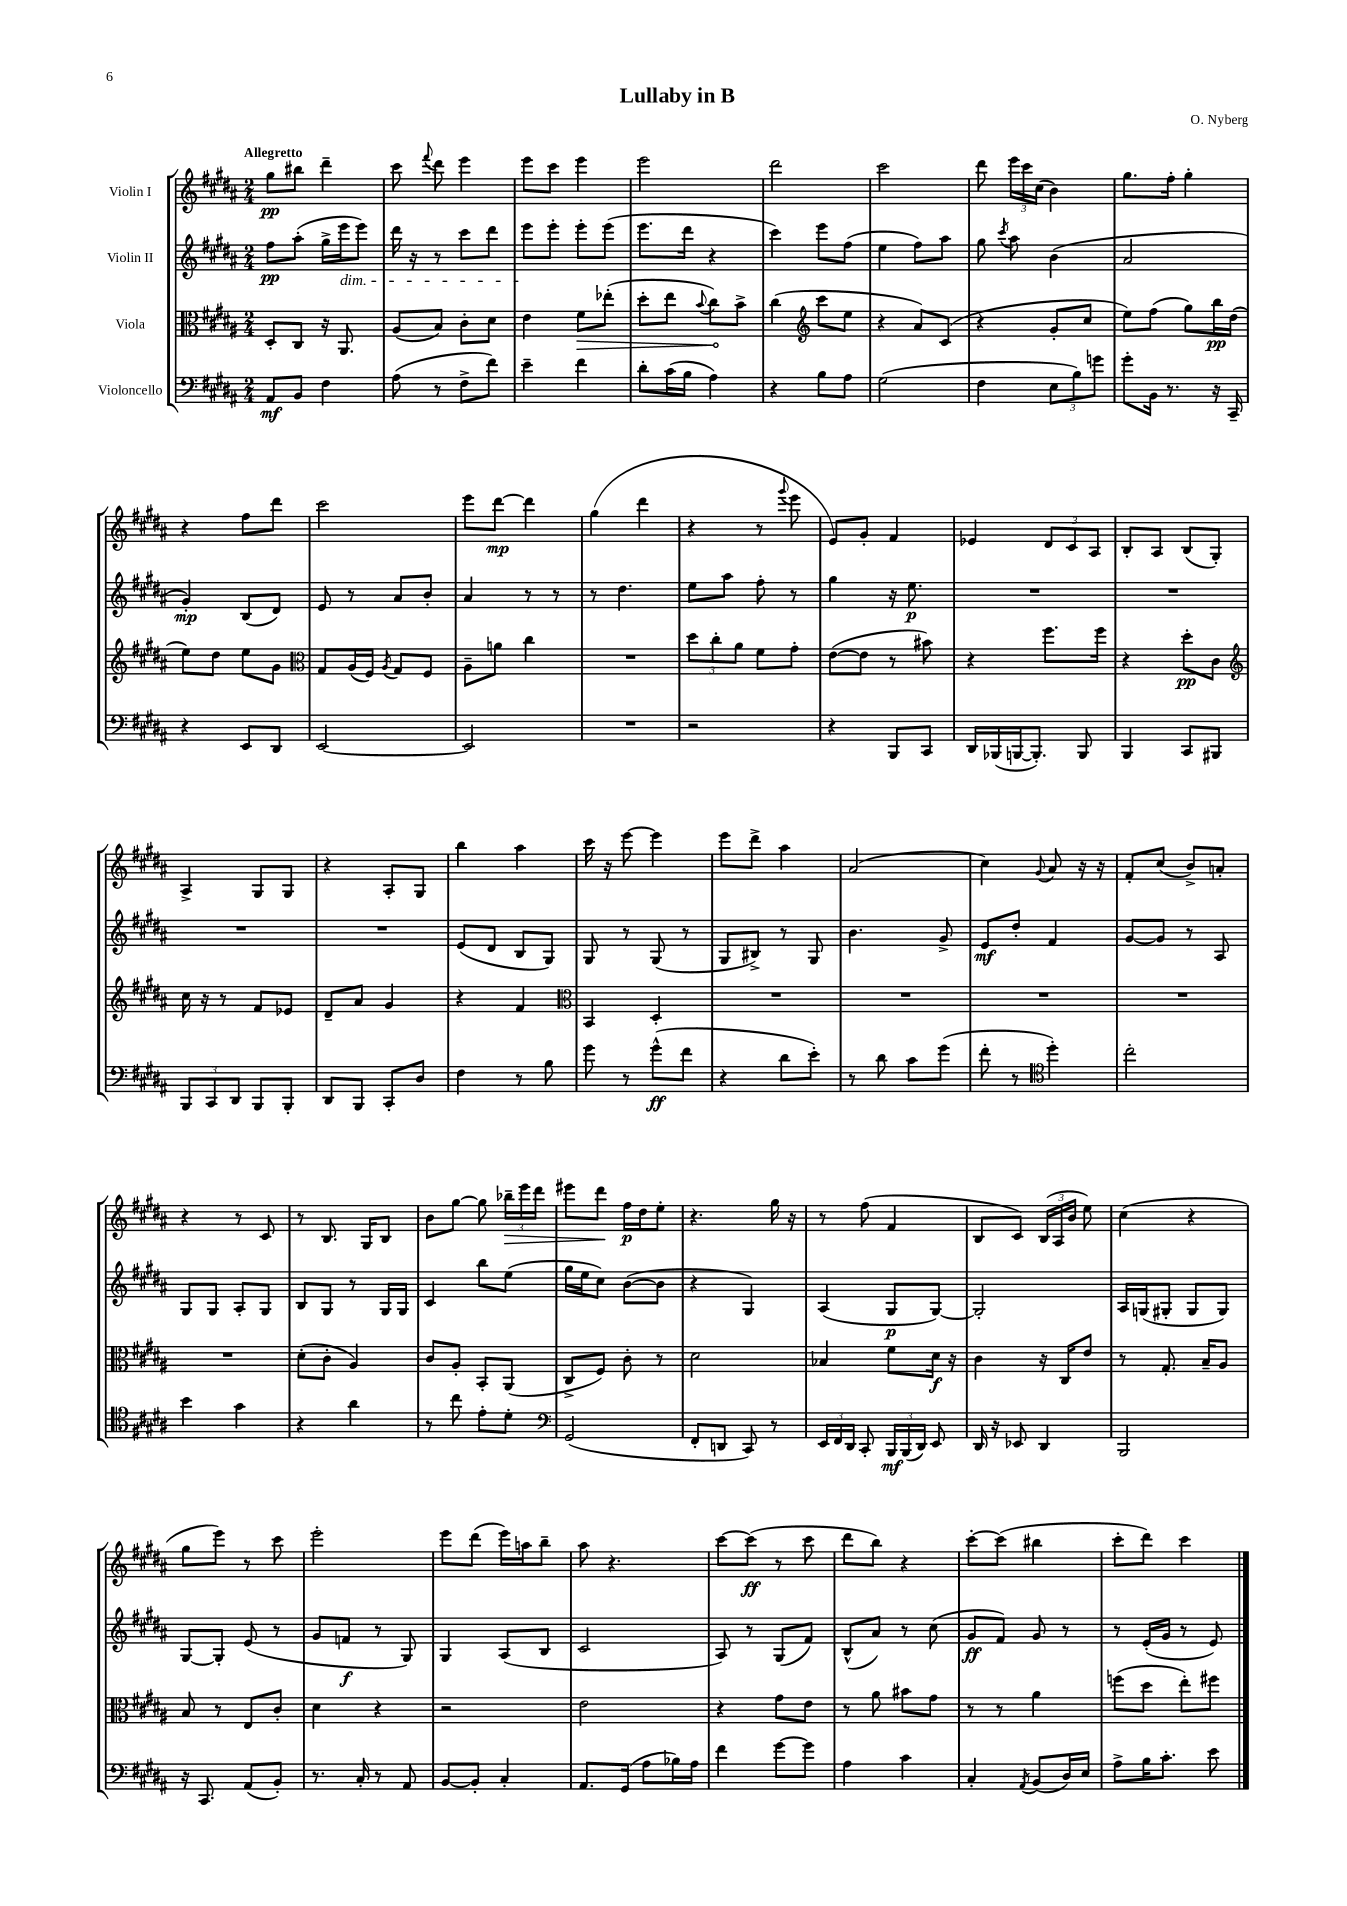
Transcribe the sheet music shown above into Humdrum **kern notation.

**kern	**kern	**kern	**kern
*staff4	*staff3	*staff2	*staff1
*clefF4	*clefC3	*clefG2	*clefG2
*k[f#c#g#d#a#]	*k[f#c#g#d#a#]	*k[f#c#g#d#a#]	*k[f#c#g#d#a#]
*M2/4	*M2/4	*M2/4	*M2/4
8AA#	8D#'	8ff#	8gg#
8BB	8C#	(8aa#'	8bb#
4F#	16r	16gg#^	4ddd#~
.	8.AA#	16eee	.
.	.	8eee)	.
=	=	=	=
(8A#	(8A#	16ddd#	8ccc#
.	.	16r	.
.	.	.	8qqfff#
8r	8B)	8r	8ddd#
8F#^	8c#'	8ccc#	4eee
8f#)	8d#	8ddd#	.
=	=	=	=
4e~	4e	8eee	8eee
.	.	8eee'	8ccc#
4f#	8f#	8eee'	4eee
.	(8ee-'	(8eee	.
=	=	=	=
8d#'	8dd#'	8.eee	2eee
(16c#	8ee	.	.
16B	.	16ddd#	.
.	8qqb	.	.
4A#)	8cc#)	4r	.
.	8b^	.	.
=	=	=	=
4r	(4cc#	4ccc#)	2ddd#
*	*clefG2	*	*
8B	8ccc#	8eee	.
8A#	8ee	(8ff#	.
=	=	=	=
(2G#	4r	4ee	2ccc#
.	8a#)	8ff#)	.
.	(8c#	8aa#	.
=	=	=	=
4F#	4r	8gg#	8ddd#
.	.	8qccc#	.
.	.	8aa#	24eee
.	.	.	24ccc#
.	.	.	(24cc#
12E	8g#'	(4b	4b)
12B)	.	.	.
.	8cc#	.	.
12g	.	.	.
=	=	=	=
8g#'	8ee)	2a#	8.gg#
16BB	(8ff#	.	.
8.r	.	.	16ff#'
.	8gg#)	.	4gg#'
16r	16bb	.	.
16CC#~	(16dd#	.	.
=	=	=	=
4r	8ee)	4g#')	4r
.	8dd#	.	.
8EE	8ee	(8B	8ff#
8DD#	8g#	8d#)	8ddd#
=	=	=	=
*	*clefC3	*	*
[2EE	8G#	8e	2ccc#
.	(16A#	8r	.
.	16F#)	.	.
.	8qA#	.	.
.	8G#	8a#	.
.	8F#	8b'	.
=	=	=	=
2EE]	8A#~	4a#	8eee
.	8a	.	[8ddd#
.	4cc#	8r	4ddd#]
.	.	8r	.
=	=	=	=
2r	2r	8r	(4gg#
.	.	4.dd#	.
.	.	.	4ddd#
=	=	=	=
2r	12dd#	8ee	4r
.	12cc#'	.	.
.	.	8aa#	.
.	12a#	.	.
.	8f#	8ff#'	8r
.	.	.	8qqggg#
.	8g#'	8r	8eee
=	=	=	=
4r	([8e	4gg#	8e)
.	8e]	.	8g#'
8BBB	8r	16r	4f#
.	.	8.ee	.
8CC#	8b#)	.	.
=	=	=	=
16DD#	4r	2r	4e-
(16BBB-	.	.	.
[16BBB	.	.	.
8.BBB'])	.	.	.
.	8.ff#	.	12d#
.	.	.	12c#
8BBB	.	.	.
.	.	.	12A#
.	16ff#	.	.
=	=	=	=
4BBB	4r	2r	8B'
.	.	.	8A#
8CC#	8dd#'	.	(8B
8BBB#	8c#	.	8G#')
=	=	=	=
*	*clefG2	*	*
12BBB	16cc#	2r	4A#^
.	16r	.	.
12CC#	.	.	.
.	8r	.	.
12DD#	.	.	.
8BBB	8f#	.	8G#
8BBB'	8e-	.	8G#
=	=	=	=
8DD#	8d#~	2r	4r
8BBB	8a#	.	.
8CC#'	4g#	.	8A#'
8D#	.	.	8G#
=	=	=	=
4F#	4r	(8e	4bb
.	.	8d#	.
8r	4f#	8B	4aa#
8B	.	8G#)	.
=	=	=	=
*	*clefC3	*	*
8g#	4BB	8G#	16ccc#
.	.	.	16r
8r	.	8r	[8eee
(8g#^^	4D#'	(8G#	4eee]
8f#	.	8r	.
=	=	=	=
4r	2r	8G#	8eee
.	.	8B#^)	8ddd#^
8d#	.	8r	4aa#
8e')	.	8G#	.
=	=	=	=
8r	2r	4.b	(2a#
8d#	.	.	.
8c#	.	.	.
(8g#	.	8g#^	.
=	=	=	=
8f#'	2r	8e	4cc#)
8r	.	8dd#'	.
*clefC4	*	*	*
.	.	.	8qqg#
4dd#')	.	4f#	8a#
.	.	.	16r
.	.	.	16r
=	=	=	=
2cc#'	2r	[8g#	8f#'
.	.	8g#]	(8cc#
.	.	8r	8b^)
.	.	8A#	8a'
=	=	=	=
4b	2r	8G#	4r
.	.	8G#	.
4g#	.	8A#'	8r
.	.	8G#	8c#
=	=	=	=
4r	(8d#'	8B	8r
.	8c#'	8G#	8.B
4a#	4A#)	8r	.
.	.	.	16G#
.	.	16G#	8B
.	.	16G#	.
=	=	=	=
8r	8c#	4c#	8b
8cc#	8A#'	.	[8gg#
8e'	8BB'	8bb	8gg#]
8d#'	(8AA#	(8ee	24bb-~
.	.	.	24eee
.	.	.	24ddd#
=	=	=	=
*clefF4	*	*	*
(2GG#	8C#^	16gg#	8eee#
.	.	16ee	.
.	8F#)	8cc#)	8ddd#
.	8c#'	([8b	16ff#
.	.	.	16dd#
.	8r	8b]	8ee'
=	=	=	=
8FF#'	2d#	4r	4.r
8DD	.	.	.
8CC#)	.	4G#)	.
8r	.	.	16gg#
.	.	.	16r
=	=	=	=
24EE	4B-	(4A#	8r
24FF#	.	.	.
24DD#	.	.	.
8CC#'	.	.	(8ff#
24BBB	8f#	8G#	4f#
(24BBB	.	.	.
24DD#)	.	.	.
8EE	16d#	[8G#)	.
.	16r	.	.
=	=	=	=
16DD#	4c#	2G#']	8B
16r	.	.	.
8EE-	.	.	8c#)
4DD#	16r	.	(24B
.	.	.	24A#
.	16C#	.	.
.	.	.	24b
.	8e	.	8ee)
=	=	=	=
2BBB	8r	16A#	(4cc#
.	.	(16G	.
.	8.G#'	8G#'	.
.	.	8G#	4r
.	16B~	.	.
.	8A#	8G#)	.
=	=	=	=
16r	8B	[8G#	8gg#
8.CC#	.	.	.
.	8r	8G#']	8eee)
(8AA#	8E	(8e	8r
8BB')	8c#'	8r	8ccc#
=	=	=	=
8.r	4d#	8g#	2eee'
.	.	8f	.
16C#'	.	.	.
8r	4r	8r	.
8AA#	.	8G#)	.
=	=	=	=
[8BB	2r	4G#	8eee
8BB']	.	.	(8ddd#
4C#'	.	(8A#	16eee)
.	.	.	16aa
.	.	8B	8bb~
=	=	=	=
8.AA#	2e	2c#	8aa#
.	.	.	4.r
(16GG#	.	.	.
8A#	.	.	.
16B-)	.	.	.
16A#	.	.	.
=	=	=	=
4f#	4r	8A#)	[8ccc#
.	.	8r	(8ccc#]
[8g#	8g#	(8G#	8r
8g#]	8e	8f#)	8ccc#
=	=	=	=
4A#	8r	(8B^^	8ddd#
.	8a#	8a#)	8bb)
4c#	8b#	8r	4r
.	8g#	(8cc#	.
=	=	=	=
4C#'	8r	8g#	[8ccc#'
.	8r	8f#)	(8ccc#]
8qAA#	.	.	.
(8BB	4a#	8g#	4bb#
16D#)	.	8r	.
16E	.	.	.
=	=	=	=
8A#^	(8ff	8r	8ccc#'
16B	8dd#	(16e'	8ddd#)
8.c#'	.	16g#	.
.	8ee')	8r	4ccc#
8e	8ff#	8e)	.
==	==	==	==
*-	*-	*-	*-
